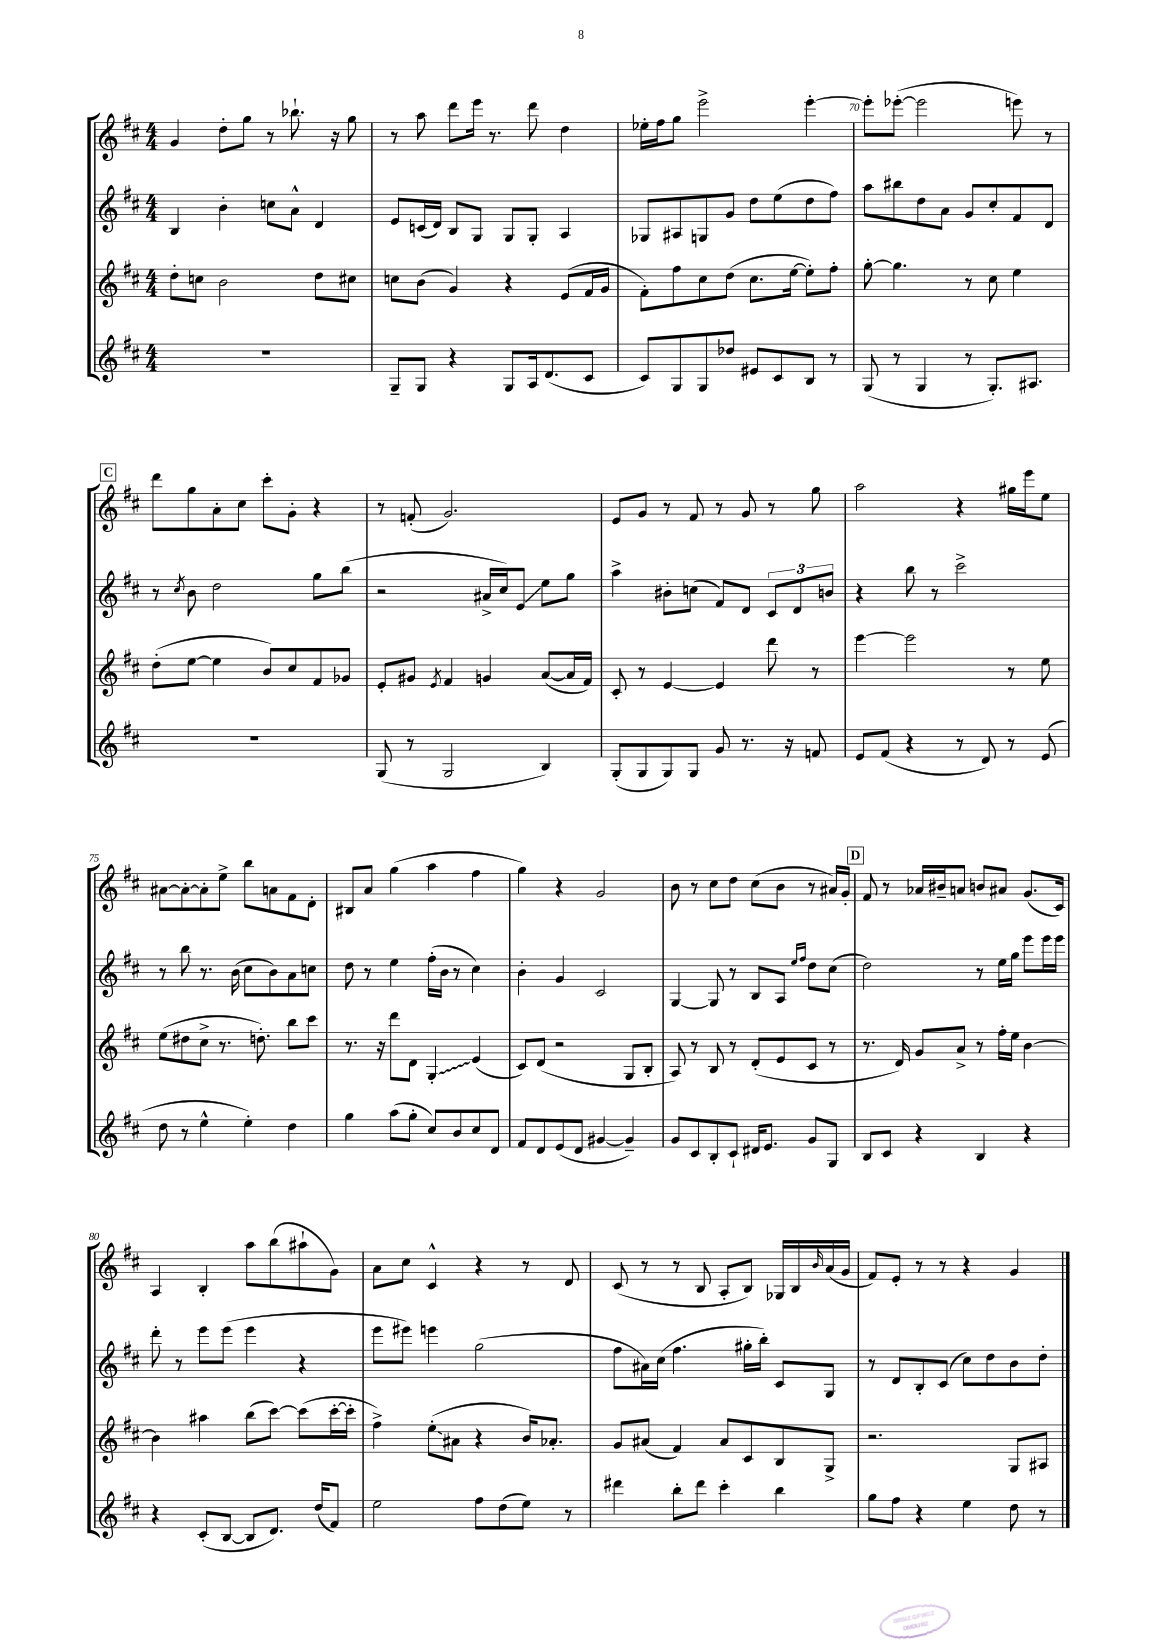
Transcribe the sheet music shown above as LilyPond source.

<<
\new StaffGroup <<
\new Staff = "s0" {
    \clef treble \key d \major \numericTimeSignature \time 4/4
    g'4 d''8-. g''8 r8 bes''8.-! r16 g''8 |
    r8 a''8 d'''8 e'''16 r8. d'''8 d''4 |
    ees''16-. fis''16 g''8 e'''2-> e'''4~-. |
    e'''8-. ees'''8~-.( ees'''2 e'''8) r8 |
    \mark \markup { \box "C" } d'''8 g''8 a'8-. cis''8 cis'''8-. g'8-. r4 |
    r8 f'8-.( g'2.) |
    e'8 g'8 r8 fis'8 r8 g'8 r8 g''8 |
    a''2 r4 gis''16 e'''16 e''8 |
    ais'8~ ais'8~-. ais'8-. e''8-> b''8 a'8 fis'8 d'8-. |
    bis8 a'8 g''4( a''4 fis''4 |
    g''4) r4 g'2 |
    b'8 r8 cis''8 d''8 cis''8( b'8 r8 ais'16) g'16-. |
    \mark \markup { \box "D" } fis'8 r8 aes'16 bis'16-- a'8 b'8 ais'8 g'8.( cis'16) |
    a4 b4-. a''8 b''8( ais''8-! g'8) |
    a'8 cis''8 cis'4-^ r4 r8 d'8 |
    cis'8( r8 r8 b8 a8-. b8) ges16 b16 \grace { b'16 } a'16( g'16 |
    fis'8) e'8-. r8 r8 r4 g'4 \bar "|." |
}
\new Staff = "s1" {
    \clef treble \key d \major \numericTimeSignature \time 4/4
    b4 b'4-. c''8 a'8-^ d'4 |
    e'8 c'16( d'16) b8 g8 g8 g8-. a4 |
    ges8 ais8 g8 g'8 d''8 e''8( d''8 fis''8) |
    a''8 bis''8 d''8 a'8 g'8 cis''8-. fis'8 d'8 |
    \mark \markup { \box "C" } r8 \acciaccatura { cis''8 } b'8 d''2 g''8 b''8( |
    r2 ais'16-> cis''16) e'8\glissando e''8 g''8 |
    a''4-> bis'8-. c''8( fis'8) d'8 \tuplet 3/2 { cis'8 d'8 b'8 } |
    r4 b''8 r8 cis'''2-> |
    r8 b''8 r8. b'16( cis''8 b'8) a'8 c''8 |
    d''8 r8 e''4 fis''16-.( b'16 r8 cis''4) |
    b'4-. g'4 cis'2 |
    g4~ g8 r8 b8 a8 \grace { e''16 fis''16 } d''8 cis''8( |
    \mark \markup { \box "D" } d''2) r8 e''16 g''16 e'''8 e'''16 e'''16 |
    d'''8-. r8 e'''8 e'''8( e'''4 r4 |
    e'''8 eis'''8) e'''4 g''2( |
    fis''8 ais'16) cis''16( fis''4. gis''16-. b''16-.) cis'8 g8 |
    r8 d'8 b8-. cis'8( cis''8) d''8 b'8 d''8-. \bar "|." |
}
\new Staff = "s2" {
    \clef treble \key d \major \numericTimeSignature \time 4/4
    d''8-. c''8 b'2 d''8 cis''8 |
    c''8 b'8( g'4) r4 e'8( fis'16 g'16 |
    fis'8-.) fis''8 cis''8 d''8( cis''8. e''16~ e''8-.) fis''8-. |
    g''8~-. g''4. r8 cis''8 e''4 |
    \mark \markup { \box "C" } d''8-.( e''8~ e''4 b'8) cis''8 fis'8 ges'8 |
    e'8-. gis'8 \acciaccatura { e'8 } fis'4 g'4 a'8~( a'16 fis'16) |
    cis'8-. r8 e'4~ e'4 d'''8 r8 |
    e'''4~ e'''2 r8 e''8 |
    e''8( dis''8 cis''8-> r8. d''8.-.) b''8 cis'''8 |
    r8. r16 d'''8 d'8 \once \override Glissando.style = #'zigzag g4-.\glissando e'4( |
    cis'8) d'8( r2 g8 b8-. |
    a8) r8 b8 r8 d'8-.( e'8 cis'8 r8 |
    \mark \markup { \box "D" } r8. d'16) g'8 a'8-> r8 fis''16-. e''16 b'4~ |
    b'4 ais''4 b''8( cis'''8~) cis'''8( cis'''16~-. cis'''16-. |
    fis''4->) e''8-.\glissando( ais'8 r4 b'16) aes'8.-. |
    g'8 ais'8( fis'4) ais'8 cis'8 b8 g8-> |
    r2. g8 ais8 \bar "|." |
}
\new Staff = "s3" {
    \clef treble \key d \major \numericTimeSignature \time 4/4
    R1 |
    g8-- g8 r4 g8 a16 d'8.( cis'8 |
    cis'8) g8 g8 des''8 eis'8 cis'8 b8 r8 |
    g8( r8 g4 r8 g8.-.) ais8. |
    \mark \markup { \box "C" } R1 |
    g8( r8 g2 b4) |
    g8-.( g8 g8) g8 g'8 r8. r16 f'8 |
    e'8 fis'8( r4 r8 d'8) r8 e'8( |
    d''8 r8 e''4-^ e''4-.) d''4 |
    g''4 a''8( g''8-. cis''8) b'8 cis''8 d'8 |
    fis'8 d'8 e'8( d'8 gis'4~ gis'4--) |
    g'8 cis'8 b8-. cis'8-! dis'16 e'8. g'8 g8 |
    \mark \markup { \box "D" } b8 cis'8 r4 b4 r4 |
    r4 cis'8-.( b8~ b8 d'8.) d''16( fis'8) |
    e''2 fis''8 d''8( e''8) r8 |
    dis'''4 b''8-. dis'''8 cis'''4-. b''4 |
    g''8 fis''8 r4 e''4 d''8 r8 \bar "|." |
}
>>
>>
\layout { \context { \Score currentBarNumber = #67 \override BarNumber.break-visibility = ##(#f #t #t) barNumberVisibility = #(every-nth-bar-number-visible 5) } }
